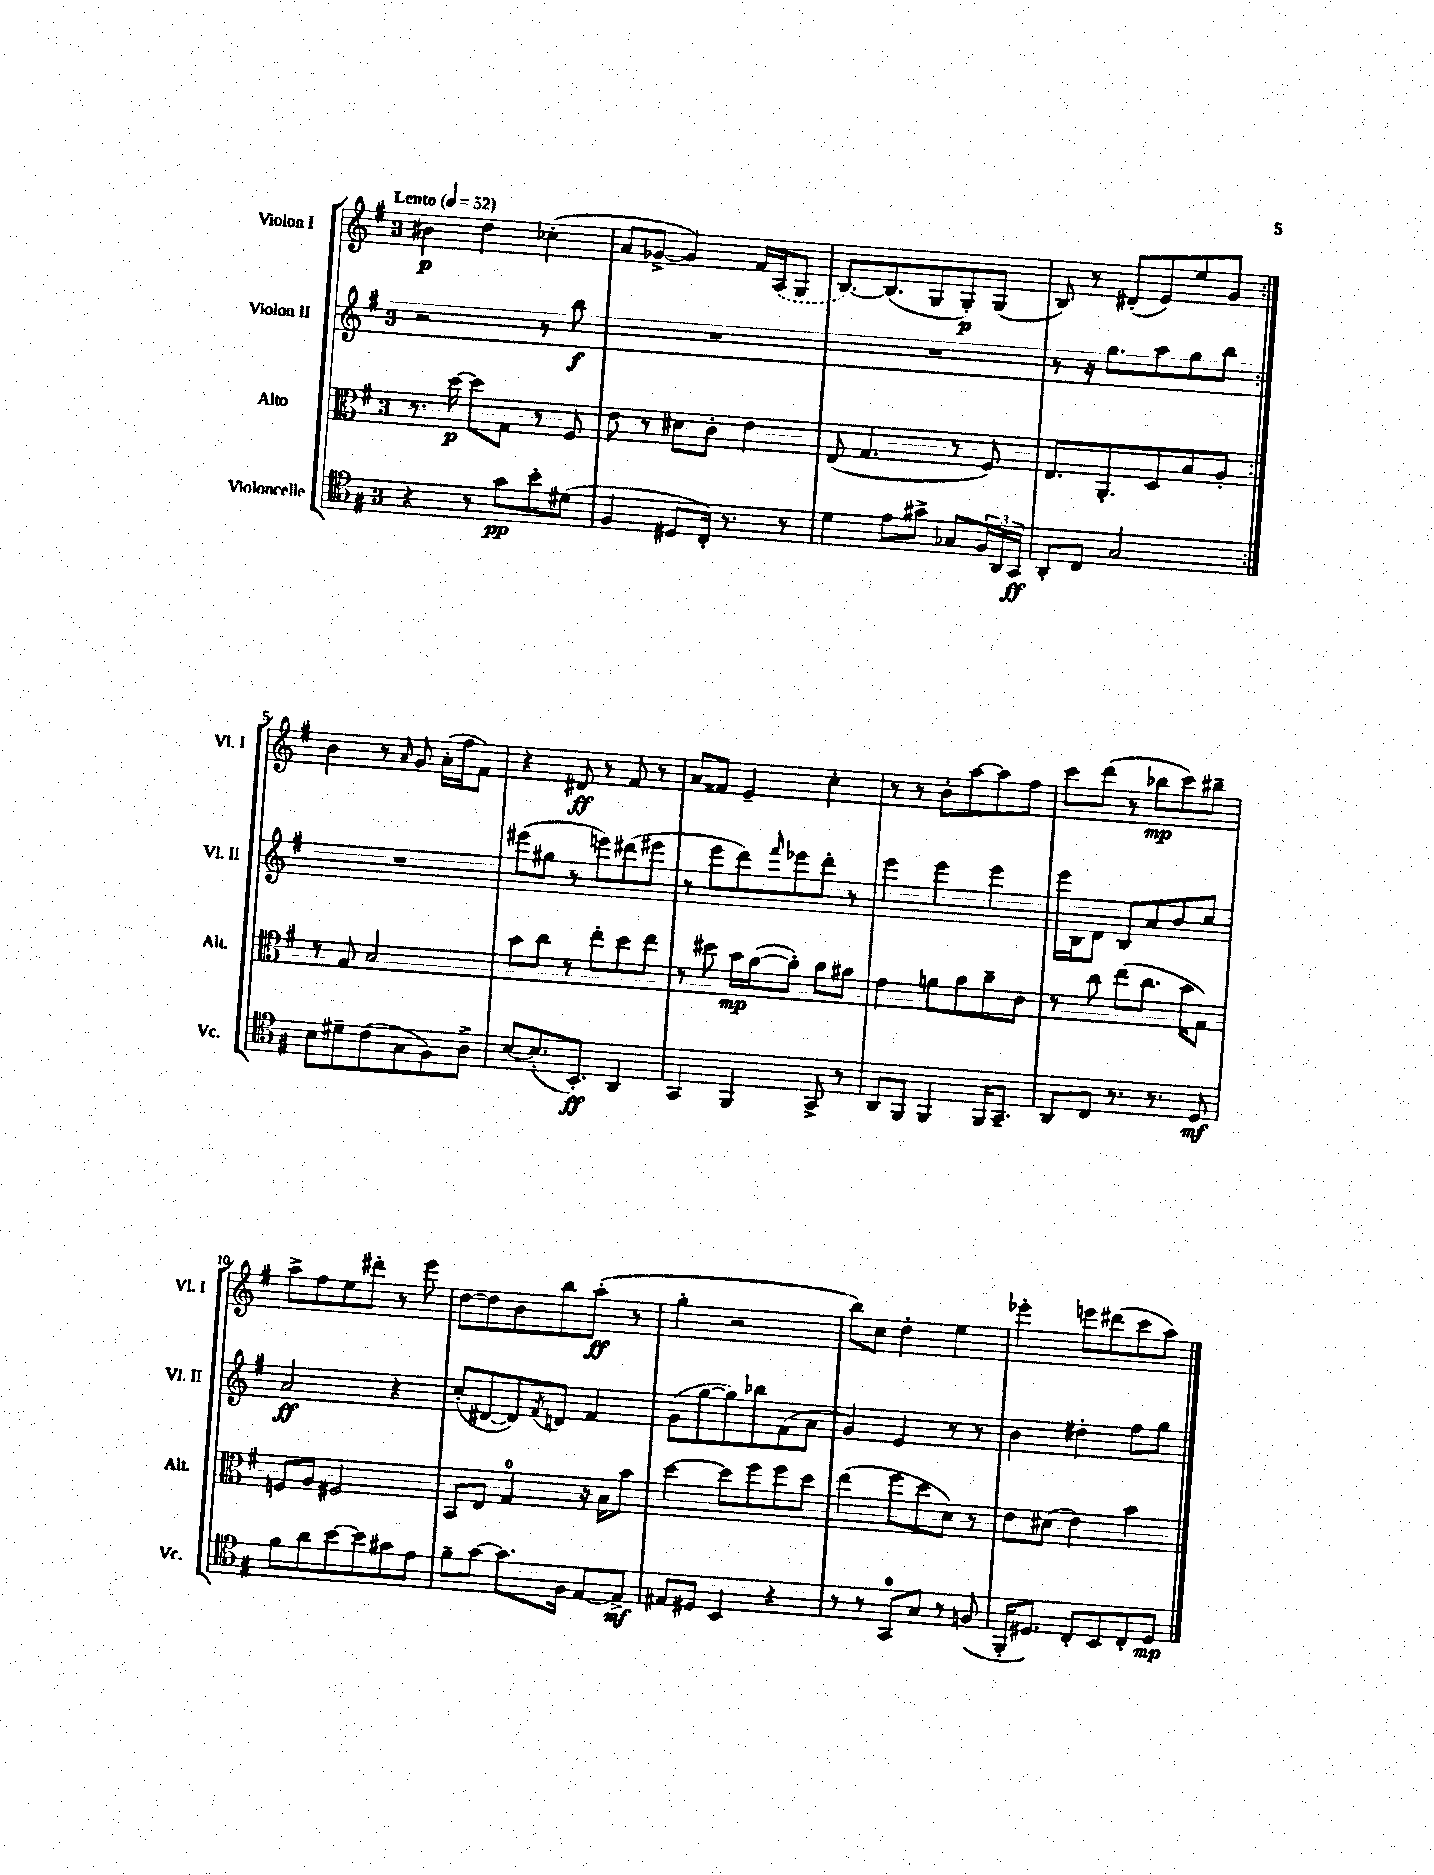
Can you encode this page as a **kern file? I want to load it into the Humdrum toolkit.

**kern	**kern	**kern	**kern
*staff4	*staff3	*staff2	*staff1
*clefC4	*clefC3	*clefG2	*clefG2
*k[f#]	*k[f#]	*k[f#]	*k[f#]
*M3/4	*M3/4	*M3/4	*M3/4
*MM52	*MM52	*MM52	*MM52
4r	8.r	2r	4b#\
.	[16dd\	.	.
8r	8dd\]L	.	4dd\
8g\L	8G\J	.	.
8b'\	8r	8r	(4cc-'\
(8d#\J	8F#/	8bb\	.
=	=	=	=
4F#/	8e\	2.r	8a/L
.	8r	.	[8g-^/J
8D#/L	8d#\L	.	4g-/])
16C'/Jk)	8c'\J	.	.
8.r	.	.	.
.	4e\	.	16f#/LL
.	.	.	(16A/J
8r	.	.	8G/J
=	=	=	=
4d\	(8E/	2.r	[8.B/L)
.	4.G/	.	.
.	.	.	(8.B/]
8e\L	.	.	.
8g#^\J	.	.	8G/
8G-/L	8r	.	8G'/)
24F#/L	8F#/)	.	(8G/J
24AA/	.	.	.
24GG/JJ	.	.	.
=	=	=	=
8AA'/L	8.E/L	8r	8B/)
8C/J	.	16r	8r
.	8.AA'/	8.gg\L	.
2G/	.	.	(8d#'/L
.	8D/	8aa\	8e/)
.	8B/	8gg\	8ee/
.	8A'/J	8bb\J	8g/J
=:|!	=:|!	=:|!	=:|!
8B\L	8r	2.r	4b\
8d#~\	8G/	.	.
(8c\	2B/	.	8r
.	.	.	16qqa/
8G\	.	.	8g/
8F#\)	.	.	(16a'\LL
.	.	.	16ff#\J
8A^\J	.	.	8f#\J)
=	=	=	=
[8B/L	8b\L	(8eee#\L	4r
(8.B'/]	8cc\J	8gg#\J	.
.	8r	8r	8d#/
8.BB'/J)	.	.	.
.	8ee'\L	8eee\L)	8r
4AA/	8dd\	(8ddd#\	8f#/
.	8ee\J	8eee#\J	8r
=	=	=	=
4GG/	8r	8r	8a/L
.	8dd#\	8eee\L	8f##/J
4FF#/	16b\LL	8ddd\)	4e~/
.	([16a\J	.	.
.	.	16qqfff#/	.
.	8a'\]J)	8eee-\	.
8GG^/	8a\L	8ddd'\J	4cc'\
8r	8g#\J	8r	.
=	=	=	=
8AA/L	4e\	4eee\	8r
8FF#/J	.	.	8r
4FF#/	8f\L	4eee\	8b'\L
.	8g\	.	[8aa\
16FF#/LK	8a~\	4eee\	8aa\]
8.GG~/J	.	.	.
.	8c\J	.	8ff#\J
=	=	=	=
8AA/L	8r	16eee\LL	8ccc\L
.	.	16B\J	.
8C/J	8cc\	8d\J	(8ddd\J
8.r	(8ee\L	8B/L	8r
.	8.cc\J	8a/	8bb-\L
8.r	.	.	.
.	.	8b/	8ccc\)
.	16b\LK	.	.
8D/	8G\J)	8cc/J	8bb#~\J
=	=	=	=
8f#\L	8F/L	2a/	8aa^\L
8a\	8A/J	.	8ff#\
[8b\	2F#/	.	8ee\
8b\]	.	.	8ddd#'\J
8g#\	.	4r	8r
8e\J	.	.	8eee\
=	=	=	=
8f#~\L	8BB/L	(8cc'/L	[8dd\L
[8g\J	8E/J	[8d#/	8dd\]
8.g\]L	4G/	8d#/])	8b\
.	.	8qf#/	.
.	.	8d/J	8bb\
16F#\Jk	.	.	.
[8E/L	16r	4f#/	(8aa'\J
.	16B\LK	.	.
8E^/]J	8b\J	.	8r
=	=	=	=
8E#/L	[4dd\	(8g\L	4gg'\
8D#/J	.	[8gg\	.
4BB/	8dd\]L	8gg\])	2r
.	8ff#\	8bb-\	.
4r	8ff#\	(8f#\	.
.	8dd\J	8a\J	.
=	=	=	=
8r	(4ee\	4g/)	8bb\L)
8r	.	.	8cc\J
8GG/L	8ff#\L	4e/	4dd'\
8G/J	8dd\	.	.
8r	8d\J)	8r	4ee\
(8F/	8r	8r	.
=	=	=	=
16FF#'/LK	8e\L	4b\	4eee-'\
8.D#/J)	.	.	.
.	(8d#\J	.	.
8C'/L	4e\)	4dd#'\	8eee\L
8BB/	.	.	(8ddd#\
8C'/	4b\	8ff#\L	8ccc\
8D#/J	.	8gg\J	8aa\J)
==	==	==	==
*-	*-	*-	*-
